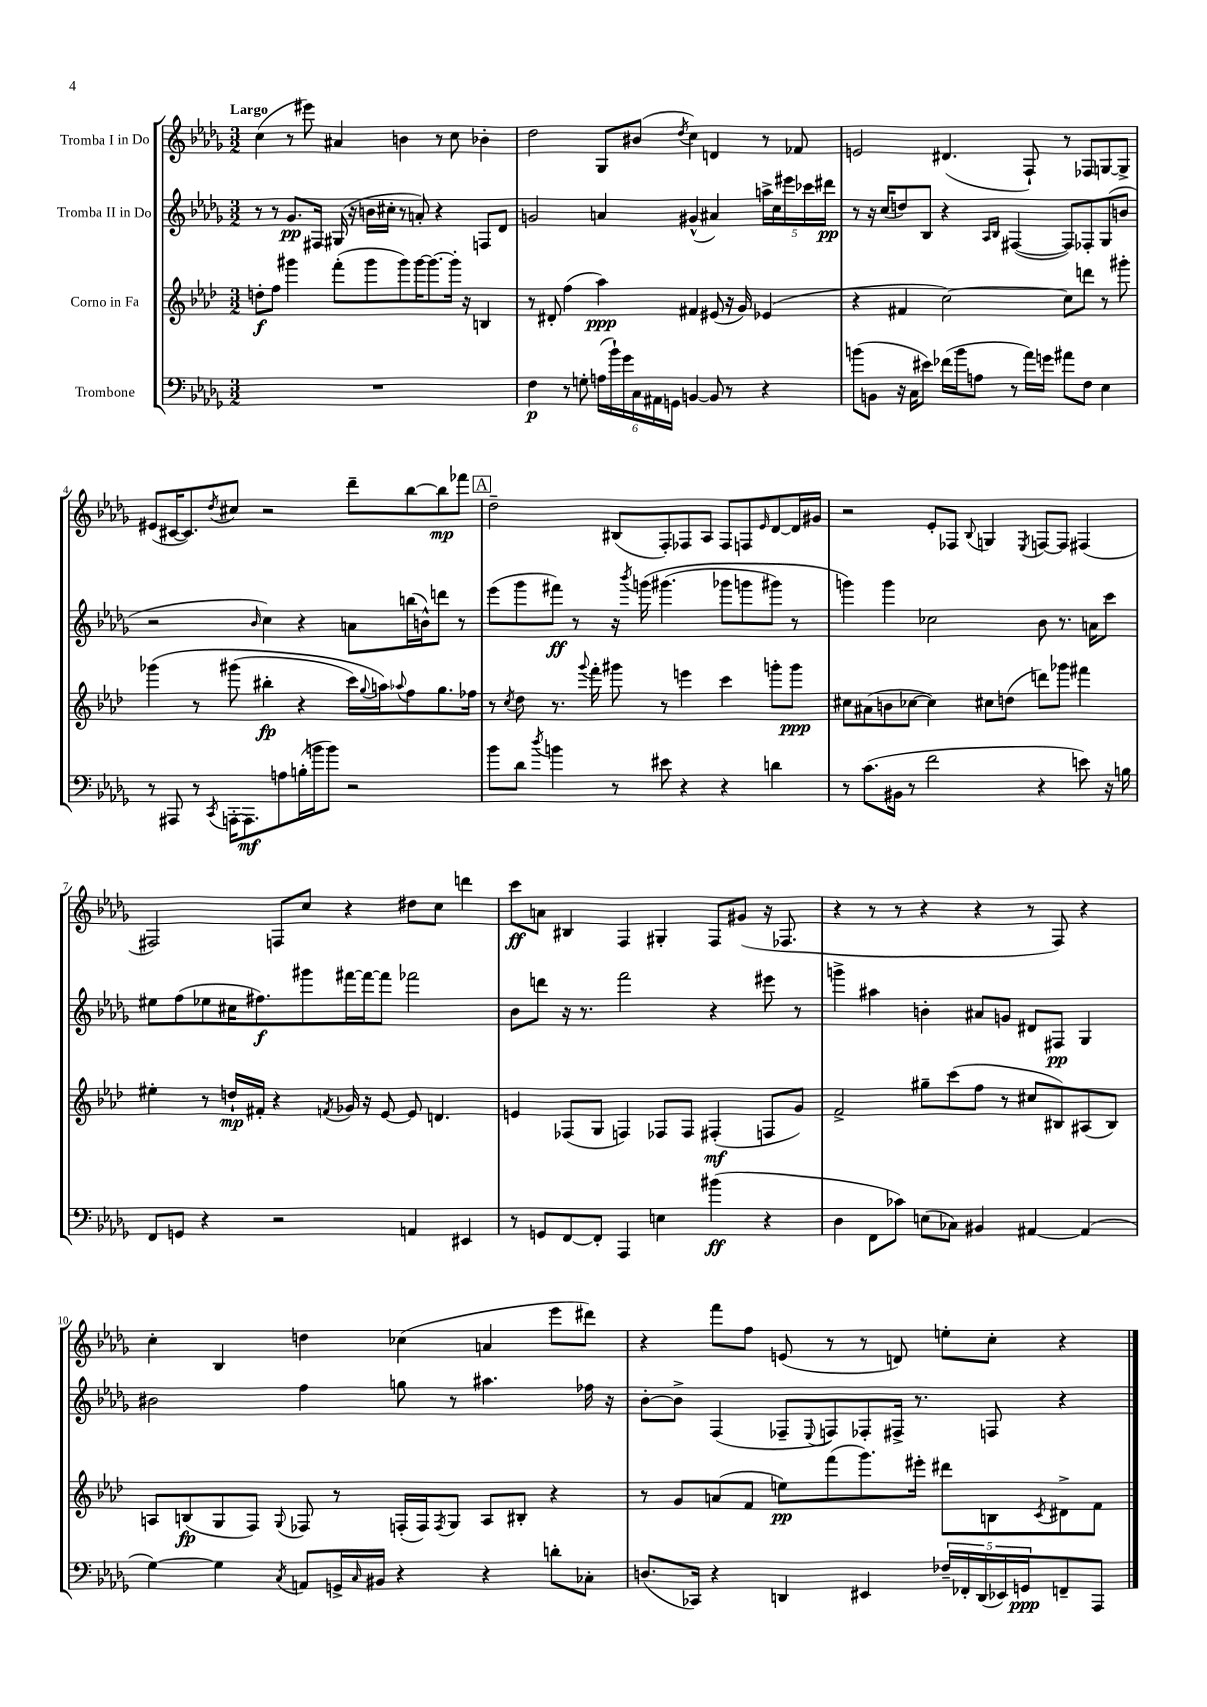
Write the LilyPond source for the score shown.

<<
\new StaffGroup <<
\new Staff = "s0" \with { instrumentName = "Tromba I in Do" } {
    \clef treble \key des \major \numericTimeSignature \time 3/2 \tempo "Largo"
    c''4( r8 eis'''8) ais'4 b'4 r8 c''8 bes'4-. |
    des''2 ges8 bis'8( \acciaccatura { des''8 } c''4) d'4 r8 fes'8 |
    e'2 dis'4.( f8-!) r8 fes8 g8~ g8-> |
    eis'8( cis'16~ cis'8.) \acciaccatura { des''8 } cis''8 r2 des'''8-- bes''8~ bes''8\mp fes'''8 |
    \mark \markup { \box "A" } des''2-- bis8( f8-.) fes8 aes8 fes8 f8 \grace { ees'16 } des'8~ des'16 gis'16 |
    r2 ees'8-. fes8 \appoggiatura { bes8 } g4 \acciaccatura { ees8 } f8~ f8 fis4( |
    fis2) f8 c''8 r4 dis''8 c''8 d'''4 |
    c'''8\ff a'8 bis4 f4 gis4-. f8 gis'8( r16 fes8. |
    r4 r8 r8 r4 r4 r8 f8) r4 |
    c''4-. bes4 d''4 ces''4( a'4 ees'''8 dis'''8) |
    r4 f'''8 f''8 e'8( r8 r8 d'8) e''8-. c''8-. r4 \bar "|." |
}
\new Staff = "s1" \with { instrumentName = "Tromba II in Do" } {
    \clef treble \key des \major \numericTimeSignature \time 3/2
    r8 r8 ges'8.\pp fis16 gis16( r16 b'16 cis''16-. r8 a'8-.) r4 f8 des'8 |
    g'2 a'4 gis'4-^( ais'4) \tuplet 5/4 { a''16-> c''16 eis'''16 ces'''16 dis'''16\pp } |
    r8 r16 c''16( d''8) bes8 r4 \grace { aes16 bes16 } fis4~( fis8) fes8-. ges8( b'8 |
    r2 \grace { bes'16 } c''4) r4 a'8 b''16( b'16-^) d'''8 r8 |
    \mark \markup { \box "A" } ees'''8( ges'''8 fis'''8\ff) r8 r16 \acciaccatura { bes'''8 } g'''16\( gis'''4.( ges'''8 g'''8 gis'''8) r8 |
    g'''4\) g'''4 ces''2 bes'8 r8. a'16 c'''8 |
    eis''8 f''8( ees''8 cis''16 fis''8.\f) gis'''8 fis'''16~ fis'''16~ fis'''8 fes'''2 |
    bes'8 d'''8 r16 r8. f'''2 r4 eis'''8 r8 |
    g'''4-> ais''4 b'4-. ais'8 g'8 dis'8 fis8\pp ges4 |
    bis'2 f''4 g''8 r8 ais''4. fes''16 r16 |
    bes'8~-. bes'8-> f4( fes8-- \appoggiatura { ees8 } f8) fes8-. fis16-> r8. f8 r4 \bar "|." |
}
\new Staff = "s2" \with { instrumentName = "Corno in Fa" } {
    \clef treble \key aes \major \numericTimeSignature \time 3/2
    d''8-.\f f''8 gis'''4 f'''8-.( gis'''8 gis'''8) gis'''16~ gis'''8.~ gis'''16-. r16 b4 |
    r8 dis'8-. f''4( aes''4\ppp) fis'4 eis'8( r16 g'16) ees'4( |
    r4 fis'4 c''2~) c''8 d'''8 r8 gis'''8-. |
    ges'''4\( r8 gis'''8( bis''4-.\fp r4 c'''16) \appoggiatura { g''8 } a''16\) \appoggiatura { aes''8 } f''8 g''8. fes''16 |
    \mark \markup { \box "A" } r8 \acciaccatura { c''8 } des''8 r8. \appoggiatura { g'''8 } f'''16-. gis'''8 r8 e'''4 c'''4 g'''8-. g'''8\ppp |
    cis''8 ais'8( b'8 ces''8~ ces''4) cis''8 d''8( d'''8) ges'''8 fis'''4 |
    eis''4-. r8 d''16-!\mp fis'16-. r4 \acciaccatura { f'8 } ges'16 r16 ees'8~ ees'8 d'4. |
    e'4 fes8( g8 f4) fes8 fes8 fis4-.\mf( f8 g'8) |
    f'2-> gis''8-- c'''8( f''8 r8 cis''8 bis8) ais8( bis8) |
    a8 b8\fp( g8 f8) \appoggiatura { g8 } fes8 r8 f16-.( f16) \acciaccatura { f8 } g8 a8 bis8-. r4 |
    r8 g'8 a'8( f'8 e''8\pp) f'''8( g'''8.) eis'''16-. dis'''8 b8 \acciaccatura { c'8 } dis'8-> f'8 \bar "|." |
}
\new Staff = "s3" \with { instrumentName = "Trombone" } {
    \clef bass \key des \major \numericTimeSignature \time 3/2
    R1. |
    f4\p r8 g8-. \tuplet 6/4 { a16( bes'16-!) ges'16 c16 ais,16 g,16 } b,4~ b,8 r8 r4 |
    b'8( b,8 r16 c16 eis'8) fes'16( b'16 a8 r8 aes'16) g'16 ais'8 f8 ees4 |
    r8 ais,,8 r8 \acciaccatura { c,8 } a,,16~-. a,,8.\mf a8 b16-.( b'16 b'8) r2 |
    \mark \markup { \box "A" } bes'8 des'8 \acciaccatura { des''8 } b'4 r8 eis'8 r4 r4 d'4 |
    r8 c'8.( bis,16 r8 f'2 r4 e'8) r16 b16 |
    f,8 g,8 r4 r2 a,4 eis,4 |
    r8 g,8 f,8~ f,8-. aes,,4 e4 bis'4\ff( r4 |
    des4 f,8 ces'8) e8( ces8) bis,4 ais,4~ ais,4( |
    ges4~) ges4 \acciaccatura { c8 } a,8 g,16-> \grace { c16 } bis,16 r4 r4 d'8-. ces8-. |
    d8.( ces,16) r4 d,4 eis,4 \tuplet 5/4 { fes16-- fes,16-. d,16( ees,16) g,16\ppp } f,8-- aes,,8 \bar "|." |
}
>>
>>
